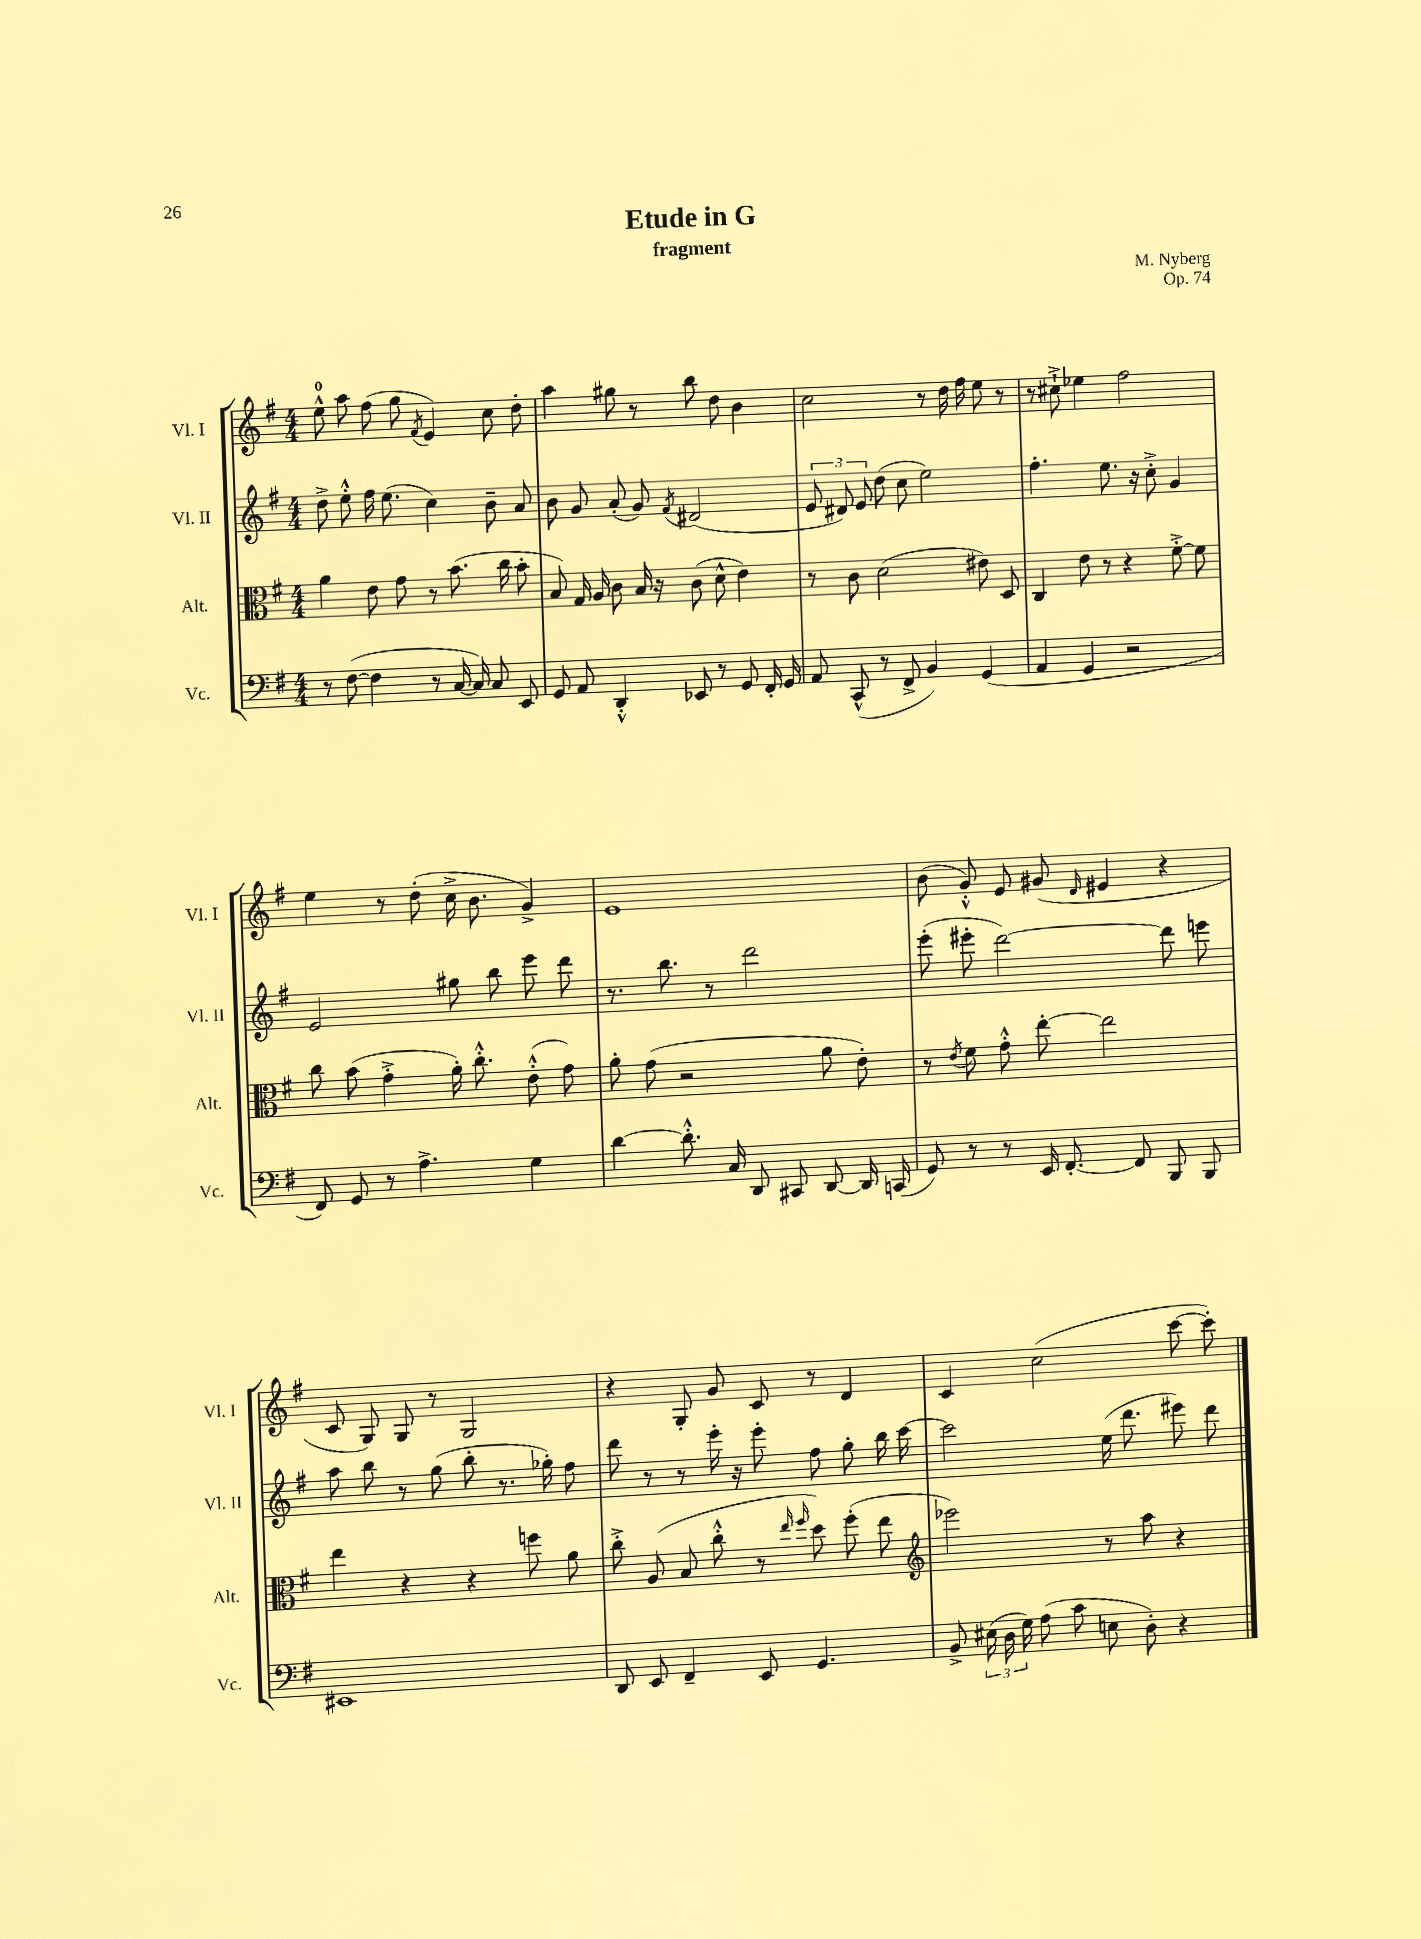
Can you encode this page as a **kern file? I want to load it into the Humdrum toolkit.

**kern	**kern	**kern	**kern
*part4	*part3	*part2	*part1
*staff4	*staff3	*staff2	*staff1
*I"Vc.	*I"Alt.	*I"Vl. II	*I"Vl. I
*I'Vc.	*I'Alt.	*I'Vl. II	*I'Vl. I
*clefF4	*clefC3	*clefG2	*clefG2
*k[f#]	*k[f#]	*k[f#]	*k[f#]
*M4/4	*M4/4	*M4/4	*M4/4
=1	=1	=1	=1
8r	4a\	8dd^\	8ee^^\
([8F#\	.	8ee'^^\	8aa\
4F#\]	8e\	16ff#\	(8ff#\
.	.	(8.ee\	.
.	8g\	.	8gg\
.	.	.	8qf#/
8r	8r	4cc\)	4e/)
[16C/	(8.b\	.	.
16C/])	.	.	.
8C/	.	8b~\	8cc\
.	16cc\	.	.
8EE/	8b'\	8a/	8dd'\
=2	=2	=2	=2
8GG/	8B/)	8b\	4aa\
8AA/	16G/	8g/	.
.	16A/	.	.
4DD'^^/	8c\	(8a'/	8gg#X\
.	16B/	8g/)	8r
.	16r	.	.
.	.	8qf#/	.
8EE-X/	(8c\	(2d#X/	8bb\
8r	8d^^\	.	8dd\
8GG/	4e\)	.	4b\
16FF#'/	.	.	.
16GG/	.	.	.
=3	=3	=3	=3
8AA/	8r	12e/	2cc\
.	.	12d#X/)	.
(8CC^^/	8c\	.	.
.	.	12e/	.
8r	(2d\	(8dd\	.
8FF#^/	.	8cc\	.
4BB/)	.	2ee\)	8r
.	.	.	16dd\
.	.	.	16ff#\
(4GG/	8e#X\)	.	8ee\
.	8D/	.	8r
=4	=4	=4	=4
4AA/	4C/	4.ff#'\	8r
.	.	.	8cc#X`^\
4GG/	8e\	.	4ee-X\
.	8r	8.ee\	.
2r	4r	.	2ff#\
.	.	16r	.
.	.	8cc'^\	.
.	[8f#'^\	4g/	.
.	8f#\]	.	.
!!LO:LB:g=z
=5	=5	=5	=5
8FF#/)	8cc\	2e/	4ee\
8GG/	(8b\	.	.
8r	4g'^\	.	8r
4.A^\	.	.	(8dd'\
.	16a'\)	8gg#X\	16cc^\
.	8.cc'^^\	.	8.b\
.	.	8bb\	.
4G\	(8e'^^\	8eee\	4g^/)
.	8g\)	8ddd\	.
=6	=6	=6	=6
[4d\	8a'\	8.r	1e
.	(8g\	.	.
.	.	8.bb\	.
8.d'^^\]	2r	.	.
.	.	8r	.
16C/	.	.	.
8DD/	.	2ddd\	.
8CC#X/	.	.	.
[8DD/	8a\	.	.
16DD/]	8e'\)	.	.
(16CCn/	.	.	.
=7	=7	=7	=7
8GG/)	8r	(8eee'\	(8b\
.	8qe/	.	.
8r	8f#\	8eee#X'\	8g'^^/)
8r	8g'^^\	[2ddd\)	8e/
16EE/	[8ee'\	.	(8g#X/
[8.FF#'/	.	.	.
.	.	.	16qqd/
.	2ee\]	.	4e#X/
8FF#/]	.	.	.
8BBB/	.	8ddd\]	4r
8BBB/	.	8eeen\	.
!!LO:LB:g=z
=8	=8	=8	=8
1EE#X	4ee\	8aa\	8c/
.	.	8bb\	8G/)
.	4r	8r	8G/
.	.	(8gg\	8r
.	4r	8bb'\	2G/
.	.	8.r	.
.	8ffn\	.	.
.	.	16gg-X'\)	.
.	8a\	8ff#\	.
=9	=9	=9	=9
8DD/	8cc'^\	8ddd\	4r
8EE/	(8A/	8r	.
4FF#~/	8B/	8r	8G'/
.	8cc'^^\	16eee'\	8g/
.	.	16r	.
8EE/	8r	8eee'\	8c/
.	16qqee/	.	.
.	16qqff#/	.	.
4.GG/	8dd\)	8ff#\	8r
.	(8ff#'\	8gg'\	4d/
.	8ee\	16bb\	.
.	.	[16ccc\	.
=10	=10	=10	=10
*	*clefG2	*	*
8BB^/	2eee-X\)	2ccc\]	4c/
(24E#X\	.	.	.
24D\	.	.	.
24G\)	.	.	.
(8A\	.	.	(2cc\
8c\	.	.	.
8En\	8r	(16ee\	.
.	.	8.ddd\	.
8D'\)	8aa\	.	.
4r	4r	8eee#X\)	[8ccc\
.	.	8ddd\	8ccc'\])
==	==	==	==
*-	*-	*-	*-
